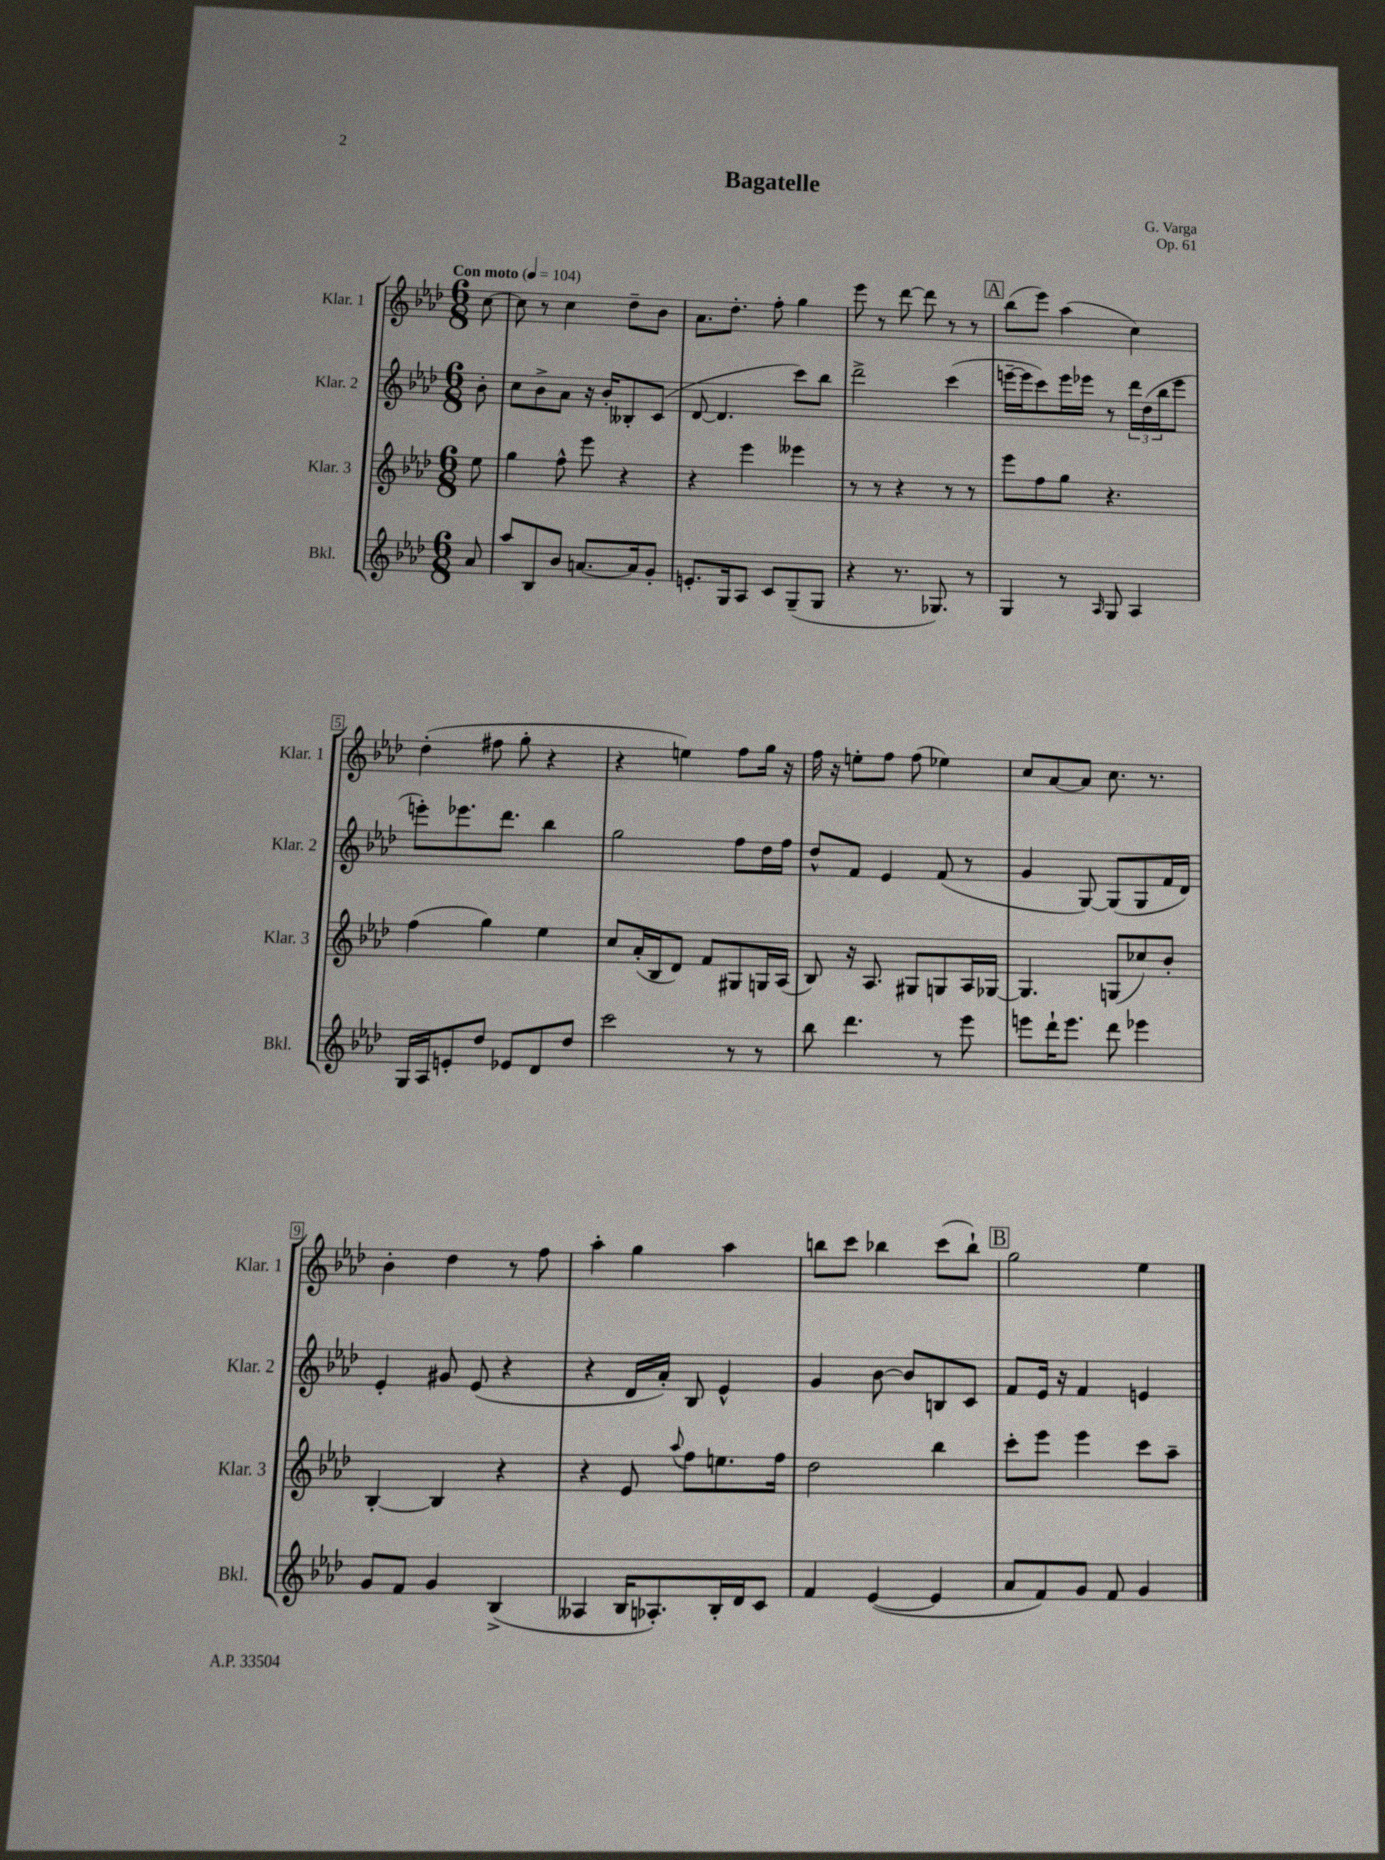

**kern	**kern	**kern	**kern
*part4	*part3	*part2	*part1
*staff4	*staff3	*staff2	*staff1
*I"Bkl.	*I"Klar. 3	*I"Klar. 2	*I"Klar. 1
*I'Bkl.	*I'Klar. 3	*I'Klar. 2	*I'Klar. 1
*clefG2	*clefG2	*clefG2	*clefG2
*k[b-e-a-d-]	*k[b-e-a-d-]	*k[b-e-a-d-]	*k[b-e-a-d-]
*M6/8	*M6/8	*M6/8	*M6/8
*MM104	*MM104	*MM104	*MM104
=	=	=	=
!	!	!	!LO:TX:a:B:t=Con moto
8a-/	8ee-\	8b-'\	[8cc\
=1	=1	=1	=1
8aa-/L	4gg\	8cc\L	8cc\]
8B-/	.	8b-^\	8r
8b-/J	8ff^^\	8a-\J	4cc\
[8.an/L	8eee-\	16r	.
.	.	16b-'/KL	.
.	4r	8B--X'/	8dd-~\L
16a/k]	.	.	.
8g'/J	.	(8c/J	8b-\J
=2	=2	=2	=2
8.en'/L	4r	[8d-/	8.a-\L
.	.	4.d-/]	.
16G/k	.	.	8.dd-'\J
8A-/J	4eee-\	.	.
8c/L	.	.	8ff'\
(8G~/	4eee--X\	8ccc\L)	4gg\
8G/J	.	8bb-\J	.
=3	=3	=3	=3
4r	8r	2ddd-^\	8eee-\
.	8r	.	8r
8.r	4r	.	[8ddd-\
.	.	.	8ddd-\]
8.G-X/)	.	.	.
.	8r	(4ccc\	8r
8r	8r	.	8r
!!LO:REH:place=s1:t=A
=4	=4	=4	=4
4G/	8eee-\L	[16eeen~\LL	(8bb-\L
.	.	16eee\J]	.
.	8ff\	8ccc\)	8eee-\J)
8r	8gg\J	16eee\L	(4aa-\
.	.	16eee-X\JJ	.
16qqA-/	.	.	.
8G/	4.r	8r	.
4A-/	.	24ddd-\LL	4cc\)
.	.	(24dd-\	.
.	.	24bb-\J	.
.	.	8eee-\J	.
!!LO:LB:g=z
=5	=5	=5	=5
16G/LL	(4ff\	8eeen'\L)	(4dd-'\
16A-/J	.	.	.
8en'/	.	8.eee-X\	.
8dd-/J	4gg\)	.	8ff#X\
.	.	8.ddd-\J	.
8e-X/L	.	.	8gg'\
8d-/	4ee-\	4bb-\	4r
8dd-/J	.	.	.
=6	=6	=6	=6
2ccc\	8cc/L	2gg\	4r
.	(16a-'/L	.	.
.	16B-/J	.	.
.	8d-/J)	.	4een\)
.	8f/L	.	.
8r	8G#X/	8ff\L	8ff\L
8r	16Gn/L	16dd-\L	16gg\Jk
.	(16A-/JJ	16ff\JJ	16r
=7	=7	=7	=7
8bb-\	8B-/)	8dd-^^/L	16ff\
.	.	.	16r
4.ddd-\	16r	8f/J	8een'\L
.	8.A-/	.	.
.	.	4e-/	8ff\J
.	8G#X/L	.	(8ff\
8r	8Gn/	(8f/	4ee-X\)
8eee-\	16A-/L	8r	.
.	[16G-X/JJ	.	.
=8	=8	=8	=8
8eeen\L	4.G-/]	4g/	8cc/L
16ddd-`\K	.	.	[8a-/
8.eee\J	.	.	.
.	.	[8G/)	8a-/J]
8ddd-\	(8Gn/L	(8G/L]	8.cc\
4eee-X\	8cc-X/)	8G/	.
.	.	.	8.r
.	8b-'/J	16f/L	.
.	.	16d-/JJ)	.
!!LO:LB:g=z
=9	=9	=9	=9
8g/L	[4B-'/	4e-'/	4b-'\
8f/J	.	.	.
4g/	4B-/]	8g#X/	4dd-\
.	.	(8e-/	.
(4B-^/	4r	4r	8r
.	.	.	8ff\
=10	=10	=10	=10
4A--X/	4r	4r	4aa-'\
16B-/KL	8e-/	16d-/LL	4gg\
8.A-X'/)	.	16a-'/JJ)	.
.	8qqaa-/	.	.
.	8ff\L	8B-/	.
16B-'/L	8.een\	4e-^^/	4aa-\
16d-/J	.	.	.
8c/J	.	.	.
.	16ff\Jk	.	.
=11	=11	=11	=11
4f/	2dd-\	4g/	8bbn\L
.	.	.	8ccc\J
([4e-/	.	[8b-\	4bb-X\
.	.	8b-/L]	.
4e-/]	4bb-\	8Bn/	(8ccc\L
.	.	8c/J	8bb-`\J)
!!LO:REH:place=s1:t=B
=12	=12	=12	=12
8a-/L	8ccc'\L	8f/L	2gg\
8f/)	8eee-\J	16e-/Jk	.
.	.	16r	.
8g/J	4eee-\	4f/	.
8f/	.	.	.
4g/	8ccc\L	4en/	4ee-\
.	8aa-~\J	.	.
==	==	==	==
*-	*-	*-	*-
